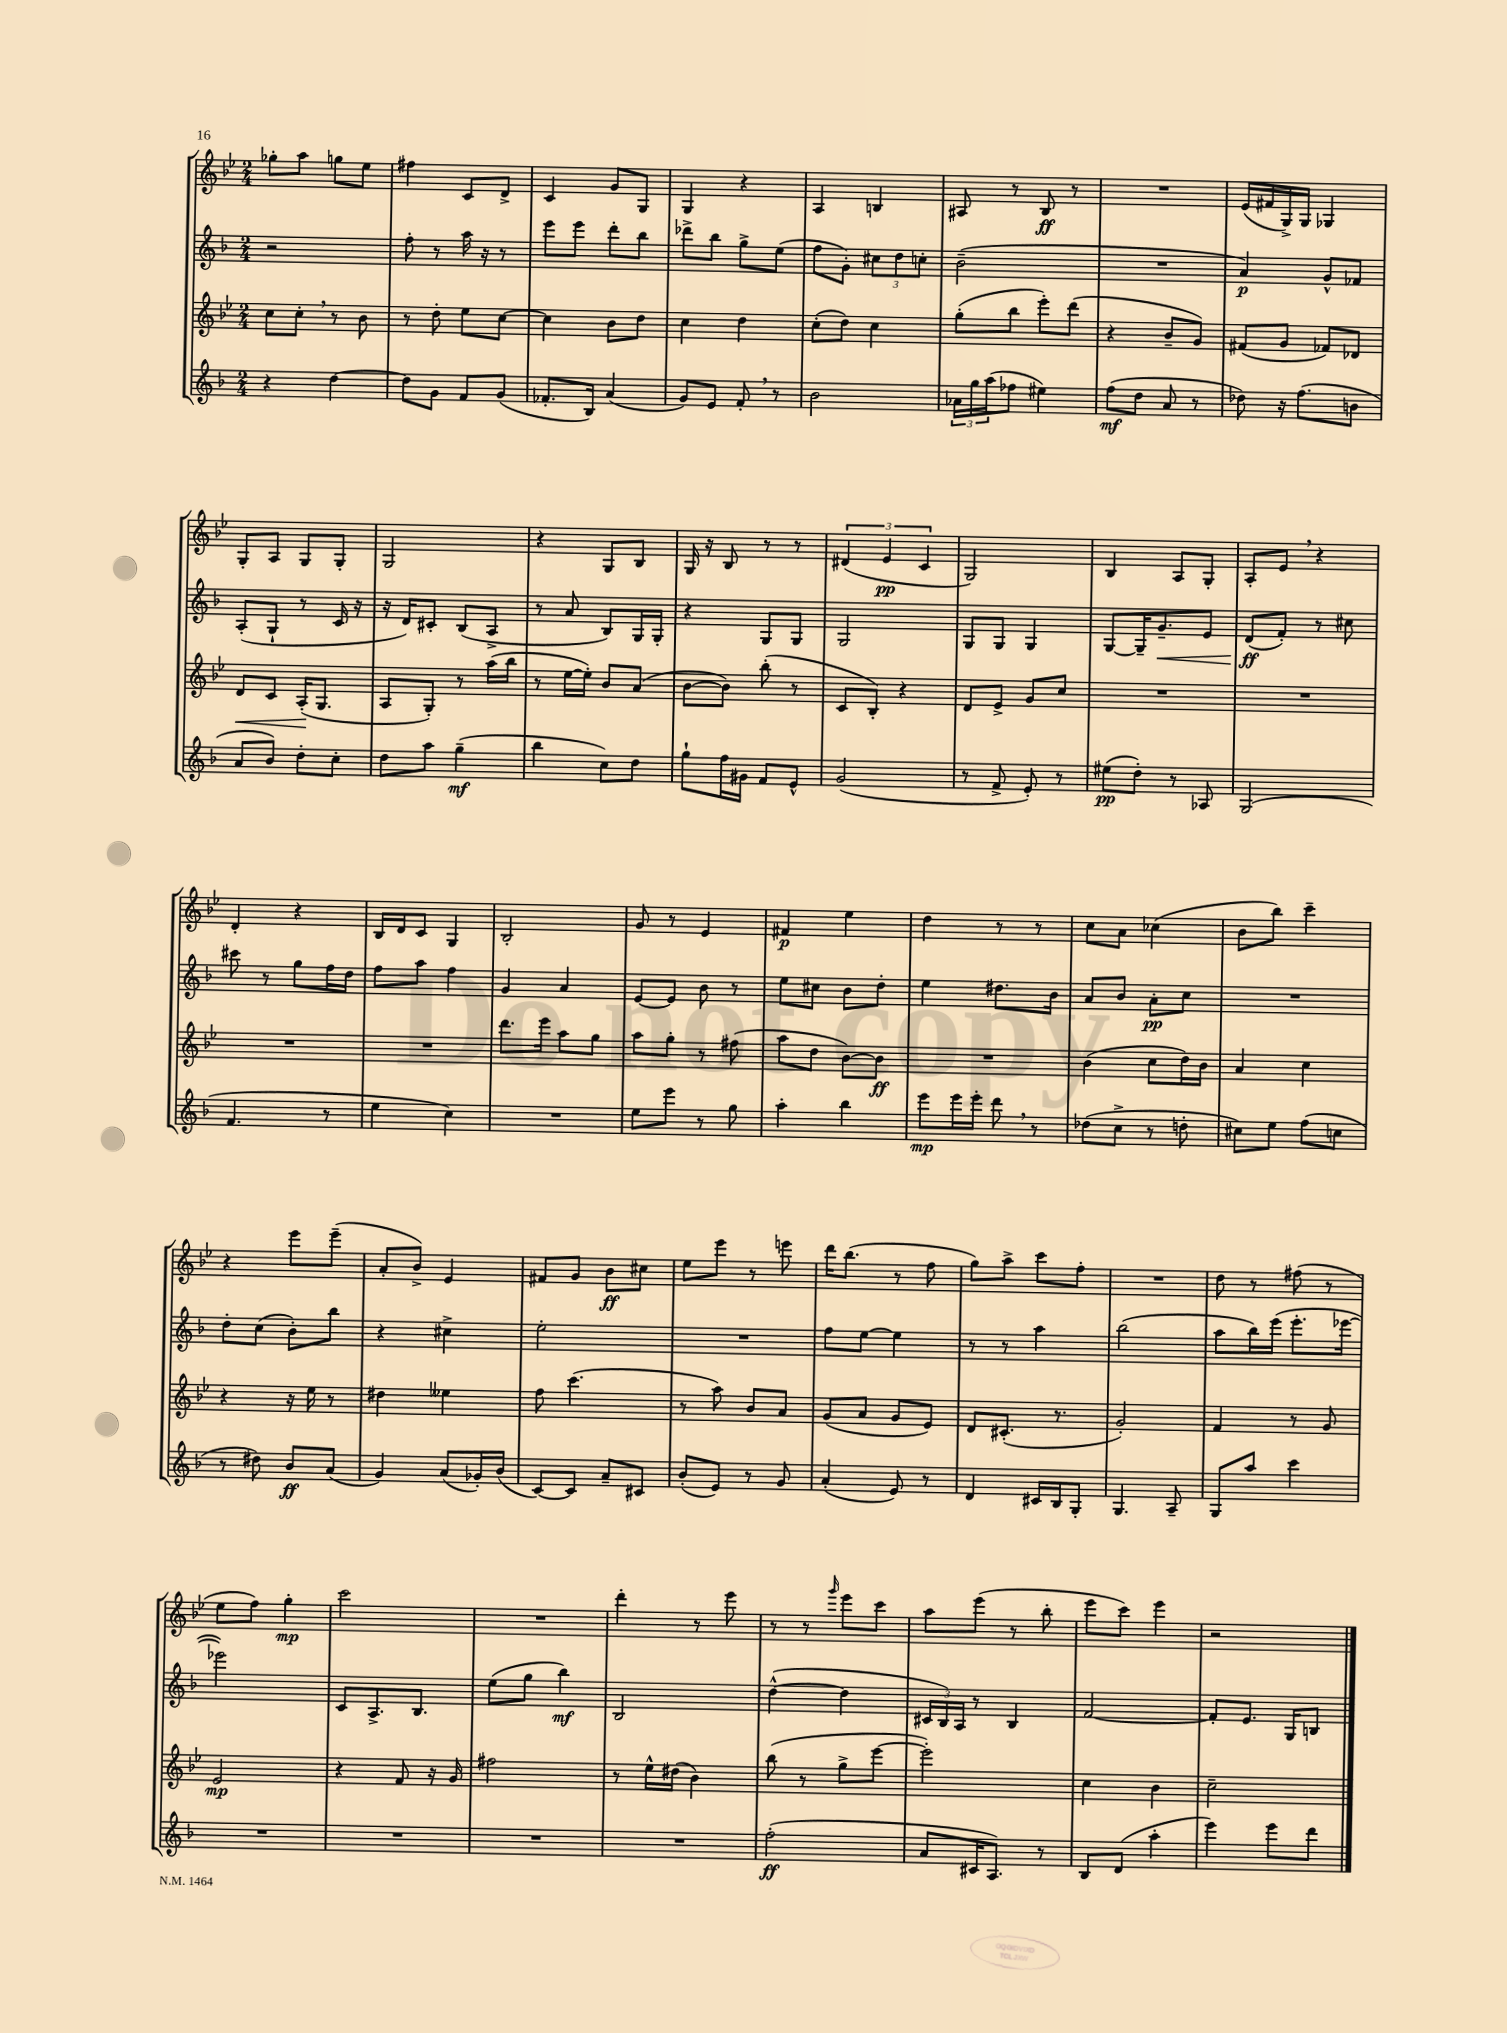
<<
\new StaffGroup <<
\new Staff = "s0" {
    \clef treble \key bes \major \numericTimeSignature \time 2/4
    ges''8-. a''8 g''8 ees''8 |
    fis''4 c'8 d'8-> |
    c'4 g'8 g8 |
    g4 r4 |
    a4 b4 |
    ais8 r8 bes8\ff r8 |
    R2 |
    ees'16( fis'16 g16->) g16 ges4 |
    g8-. a8 g8 g8-. |
    g2 |
    r4 g8 bes8 |
    g16 r16 bes8 r8 r8 |
    \tuplet 3/2 { dis'4( ees'4\pp c'4 } |
    g2) |
    bes4 a8 g8-. |
    a8-. ees'8 \breathe r4 |
    d'4-. r4 |
    bes16 d'16 c'8 g4 |
    bes2-. |
    g'8 r8 ees'4 |
    fis'4\p ees''4 |
    d''4 r8 r8 |
    c''8 a'8 ces''4( |
    bes'8 bes''8) c'''4-- |
    r4 ees'''8 ees'''8--( |
    a'8-. bes'8->) ees'4 |
    fis'8 g'8 bes'8\ff cis''8 |
    ees''8 ees'''8 r8 e'''8 |
    d'''16 bes''8.( r8 f''8 |
    g''8) a''8-> c'''8 f''8-. |
    R2 |
    d''8 r8 fis''8( r8 |
    ees''8 f''8) g''4-.\mp |
    c'''2 |
    R2 |
    d'''4-. r8 ees'''8 |
    r8 r8 \grace { g'''16 } ees'''8 c'''8 |
    a''8 ees'''8( r8 bes''8-. |
    ees'''8 c'''8) ees'''4 |
    r2 \bar "|." |
}
\new Staff = "s1" {
    \clef treble \key f \major \numericTimeSignature \time 2/4
    r2 |
    f''8-. r8 a''16 r16 r8 |
    e'''8 e'''8 d'''8-. bes''8 |
    des'''8-> bes''8 g''8-> e''8( |
    f''8 g'8-.) \tuplet 3/2 { cis''8 d''8 c''8-. } |
    bes'2--( |
    R2 |
    a'4\p) g'8-^ fes'8 |
    a8-.( g8-! r8 c'16 r16 |
    r16 d'16) cis'8-. bes8( a8-> |
    r8 a'8 bes8) g16 g16-. |
    r4 g8 g8 |
    g2 |
    g8 g8 g4 |
    g8~ g16-- g'8.--\< e'8 |
    d'8\ff\!( f'8-.) r8 cis''8 |
    cis'''8 r8 g''8 f''16 d''16 |
    f''8 a''8 f''4 |
    g'4 a'4 |
    e'8~ e'8 bes'8 r8 |
    e''8 cis''8 bes'8 d''8-. |
    e''4 dis''8. bes'16 |
    a'8 bes'8 a'8-.\pp c''8 |
    R2 |
    d''8-. c''8( bes'8-.) bes''8 |
    r4 cis''4-> |
    e''2-. |
    R2 |
    f''8 e''8~ e''4 |
    r8 r8 a''4 |
    bes''2( |
    a''8 bes''16) e'''16( e'''8.-. ees'''16~ |
    ees'''2) |
    c'8 a8.-> bes8. |
    e''8( g''8 bes''4\mf) |
    bes2 |
    d''4~-^( d''4 |
    \tuplet 3/2 { cis'16 bes16) a16 } r8 bes4 |
    f'2~ |
    f'8-. e'8. g16 b8 \bar "|." |
}
\new Staff = "s2" {
    \clef treble \key bes \major \numericTimeSignature \time 2/4
    c''8 c''8-. \breathe r8 bes'8 |
    r8 d''8-. ees''8 c''8~ |
    c''4 bes'8 d''8 |
    c''4 d''4 |
    c''8-.( d''8) c''4 |
    g''8-.( bes''8 ees'''8-.) d'''8( |
    r4 bes'8-- g'8) |
    fis'8( g'8 fes'8) des'8 |
    d'8\< c'8 a16-.\!( g8. |
    a8 g8-.) r8 a''16( bes''16 |
    r8 ees''16~ ees''16-.) bes'8 a'8( |
    bes'8~ bes'8) bes''8-.( r8 |
    c'8 bes8-.) r4 |
    d'8 ees'8-> g'8 c''8 |
    R2 |
    R2 |
    R2 |
    R2 |
    d'''8. ees'''16 a''8 g''8 |
    a''8 g''8-. r8 fis''8( |
    a''8 d''8 bes'8~) bes'8\ff |
    R2 |
    bes'4( c''8 d''16) bes'16 |
    a'4 c''4 |
    r4 r16 ees''16 r8 |
    dis''4 eeses''4 |
    f''8 c'''4.( |
    r8 a''8) bes'8 a'8 |
    g'8( a'8 g'8 ees'8) |
    d'8 cis'8.-.( r8. |
    g'2-.) |
    f'4 r8 g'8 |
    ees'2\mp |
    r4 f'8 r16 g'16 |
    fis''2 |
    r8 ees''16-^ dis''16( bes'4) |
    bes''8( r8 g''8-> ees'''8~ |
    ees'''2-.) |
    c''4 bes'4 |
    c''2-- \bar "|." |
}
\new Staff = "s3" {
    \clef treble \key f \major \numericTimeSignature \time 2/4
    r4 d''4~ |
    d''8 g'8 f'8 g'8( |
    fes'8.-. bes16) a'4( |
    g'8) e'8 f'8-. \breathe r8 |
    bes'2 |
    \tuplet 3/2 { aes'16 g''16 a''16( } fes''8 eis''4) |
    f''8\mf( d''8 a'8 r8 |
    des''8) r16 f''8.( b'8 |
    a'8 bes'8) d''8-. c''8-. |
    d''8 a''8 g''4--\mf( |
    bes''4 c''8) d''8 |
    g''8-! f''16 gis'16 f'8 e'8-^ |
    g'2( |
    r8 f'8-> e'8-.) r8 |
    eis''8\pp( d''8-.) r8 aes8 |
    g2( |
    f'4. r8 |
    e''4 c''4) |
    R2 |
    e''8 e'''8 r8 g''8 |
    a''4-. bes''4 |
    e'''8\mp e'''16 e'''16-. d'''8 \breathe r8 |
    des''8( c''8-> r8 d''8-. |
    cis''8) e''8 f''8( c''8 |
    r8 dis''8) bes'8\ff a'8( |
    g'4) a'8( ges'16-.) bes'16( |
    c'8~) c'8 a'8-- cis'8 |
    bes'8-.( e'8) r8 g'8 |
    a'4-.( e'8) r8 |
    d'4 cis'16 bes16 g8-. |
    g4. a8-- |
    g8 a''8 c'''4 |
    R2 |
    R2 |
    R2 |
    R2 |
    f''2-.\ff( |
    a'8 cis'16 a8.) r8 |
    bes8 d'8( a''4-. |
    e'''4) e'''8 d'''8 \bar "|." |
}
>>
>>
\layout { \context { \Score \remove "Bar_number_engraver" } }
